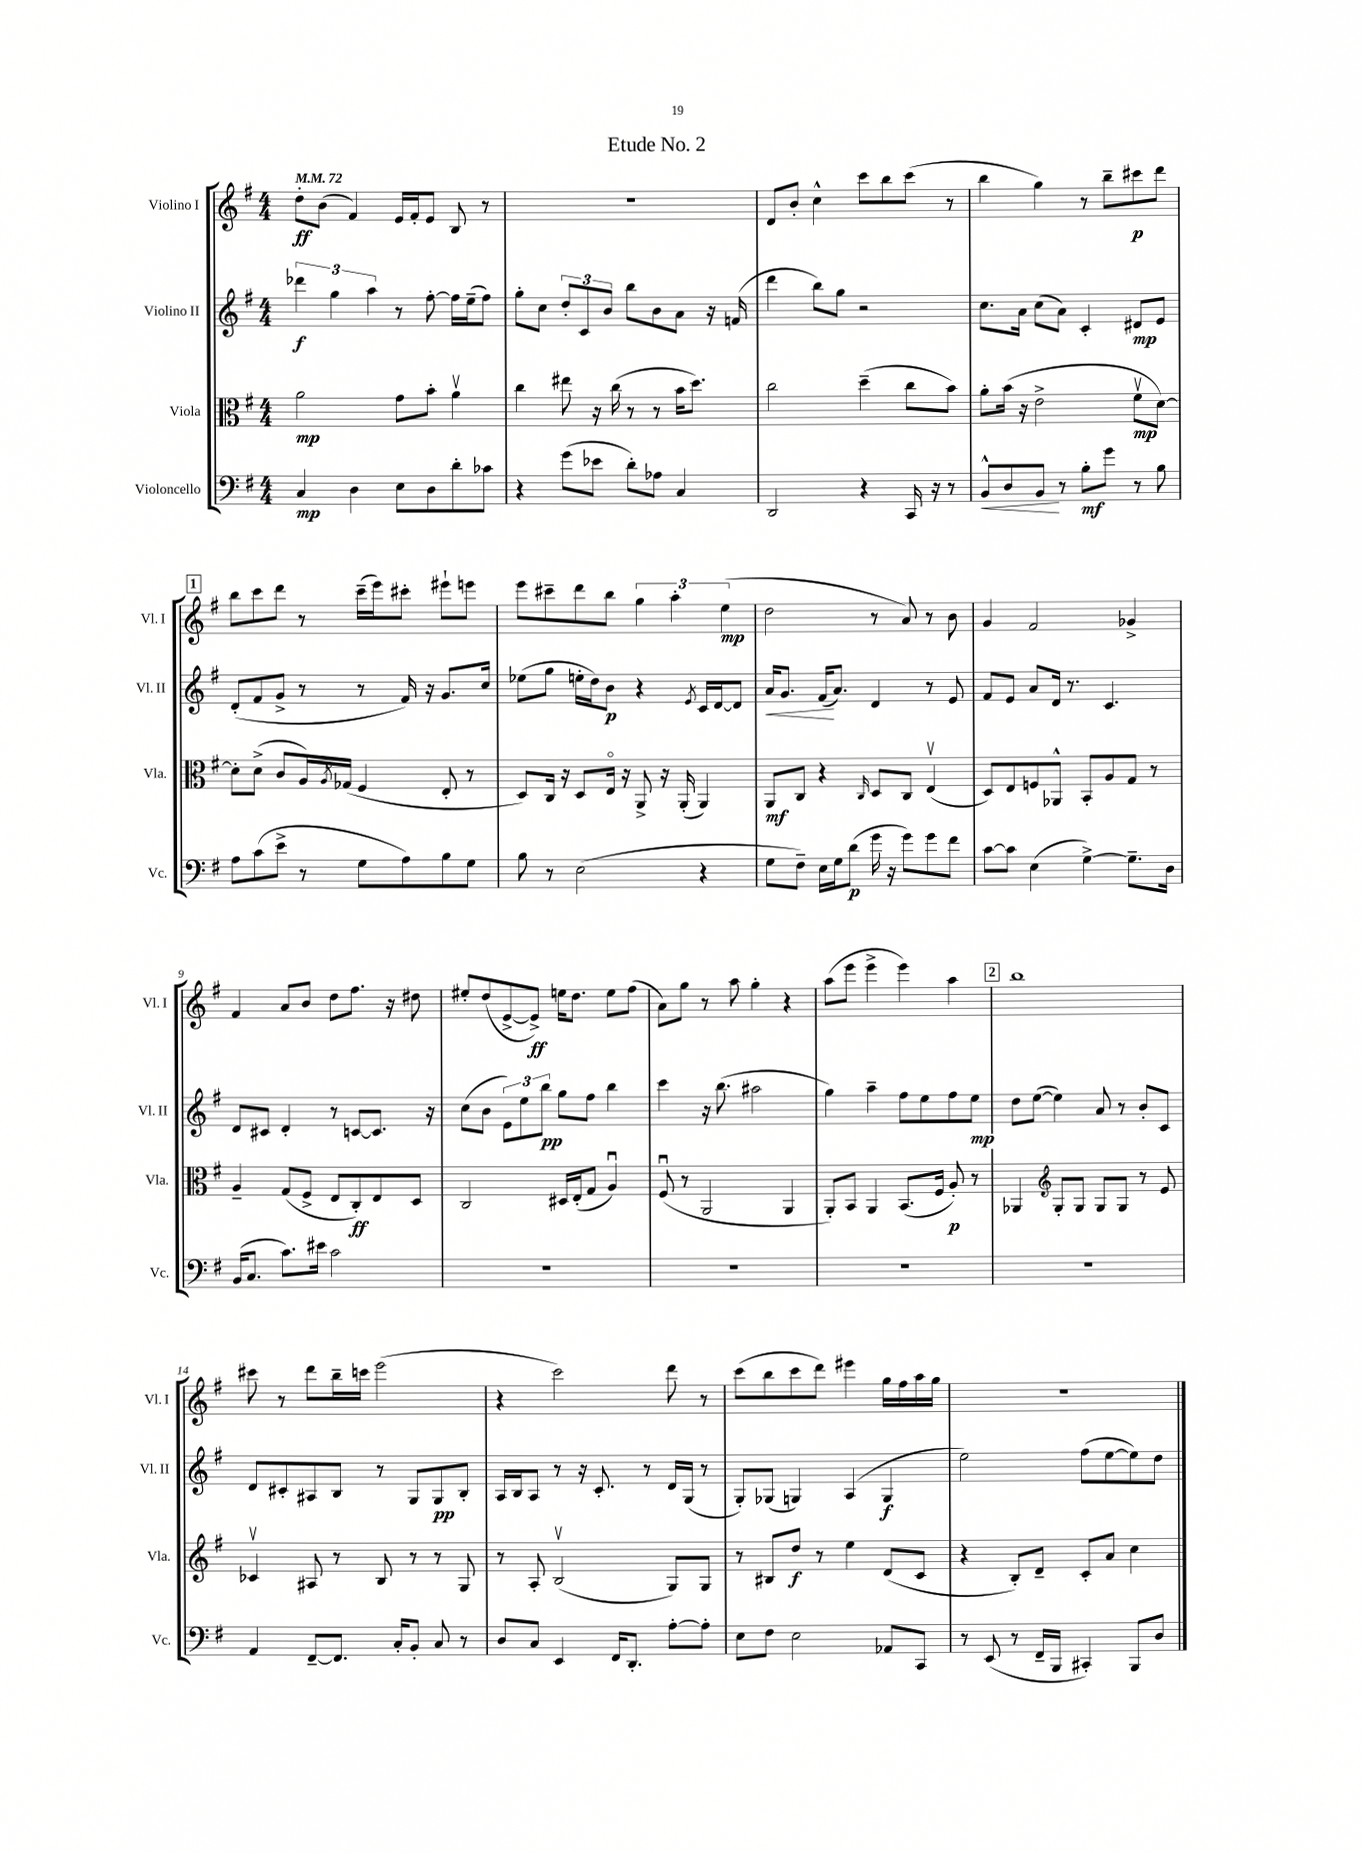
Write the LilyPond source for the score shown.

\header { title = "Etude No. 2" }
<<
\new StaffGroup <<
\new Staff = "s0" \with { instrumentName = "Violino I" shortInstrumentName = "Vl. I" } {
    \clef treble \key g \major \numericTimeSignature \time 4/4 \tempo 4 = 72
    d''8-.\ff b'8( fis'4) e'16 fis'16-. e'8 b8 r8 |
    r1 |
    d'8 b'8-. c''4-^ c'''8 b''8 c'''8( r8 |
    b''4 g''4) r8 b''8-- cis'''8\p d'''8 |
    \mark \markup { \box "1" } b''8 c'''8 d'''8 r8 c'''16--( e'''16) cis'''8-. eis'''8-! e'''8 |
    e'''8 cis'''8-- d'''8 b''8 \tuplet 3/2 { g''4 a''4-. e''4\mp( } |
    d''2 r8 a'8) r8 b'8 |
    g'4 fis'2 ges'4-> |
    fis'4 a'8 b'8 d''8 fis''8. r16 dis''8 |
    eis''8-. d''8( e'8~-> e'8->\ff) e''16 d''8. e''8 fis''8( |
    a'8) g''8 r8 a''8 g''4-. r4 |
    a''8( e'''8 e'''4-> e'''4) a''4 |
    \mark \markup { \box "2" } b''1 |
    cis'''8 r8 d'''8 b''16-- c'''16 e'''2( |
    r4 c'''2) d'''8 r8 |
    c'''8( b''8 c'''8 d'''8) eis'''4 g''16 fis''16 a''16 g''16 |
    r1 \bar "|." |
}
\new Staff = "s1" \with { instrumentName = "Violino II" shortInstrumentName = "Vl. II" } {
    \clef treble \key g \major \numericTimeSignature \time 4/4
    \tuplet 3/2 { des'''4\f g''4 a''4 } r8 fis''8~-. fis''16 e''16--( fis''8) |
    g''8-. c''8 \tuplet 3/2 { d''8-. c'8 b'8 } b''8 b'8 a'8 r16 f'16( |
    d'''4 b''8) g''8 r2 |
    c''8. a'16 c''8( a'8) c'4-. dis'8\mp e'8 |
    \mark \markup { \box "1" } d'8-.( fis'8 g'8-> r8 r8 fis'16) r16 g'8. c''16 |
    ees''8( g''8 e''16-. d''16) b'8\p r4 \acciaccatura { e'8 } c'16 d'16~ d'8 |
    a'16\< g'8. fis'16\!( a'8.) d'4 r8 e'8 |
    fis'8 e'8 a'8 d'16 r8. c'4. |
    d'8 cis'8 d'4-. r8 c'8~ c'8. r16 |
    c''8( b'8 \tuplet 3/2 { e'8) e''8 b''8\pp } g''8 fis''8 b''4 |
    c'''4 r16 b''8.( ais''2 |
    g''4) a''4-- fis''8 e''8 fis''8 e''8\mp |
    \mark \markup { \box "2" } d''8 e''8~( e''4) a'8 r8 b'8-. c'8 |
    d'8 cis'8-. ais8 b8 r8 g8 g8\pp b8-. |
    a16 b16 a8 r8 r16 c'8.-. r8 d'16 g16( r8 |
    g8-.) ges8( g4) a4( g4\f |
    e''2) fis''8( e''8~ e''8) d''8 \bar "|." |
}
\new Staff = "s2" \with { instrumentName = "Viola" shortInstrumentName = "Vla." } {
    \clef alto \key g \major \numericTimeSignature \time 4/4
    a'2\mp g'8 b'8-. a'4\upbow |
    c''4 eis''8 r16 c''16( r8 r8 b'16 d''8.) |
    c''2 d''4--( c''8 b'8) |
    a'8-. b'16( r16 e'2-> fis'8\upbow\mp d'8~) |
    \mark \markup { \box "1" } d'8-. d'8->( c'8 a16) \acciaccatura { a8 } ges16( fis4 e8-. r8 |
    d8) c16 r16 d8 e16\flageolet r16 a,8-> r16 a,16-.( a,4) |
    a,8\mf c8 r4 \grace { c16 } d8 c8 e4\upbow( |
    d8) e8 f8 aes,8-^ b,8-. a8 g8 r8 |
    a4-- g8( fis8-> e8 c8-.\ff) e8 d8 |
    c2 dis16 e16-.( g8 a4\downbow) |
    fis8\downbow( r8 a,2 a,4 |
    a,8-.) b,8 a,4 b,8.( fis16 a8-.\p) r8 |
    \mark \markup { \box "2" } aes,4 \clef treble g8-. g8 g8 g8 r8 e'8 |
    ces'4\upbow ais8 r8 b8 r8 r8 g8 |
    r8 a8-. b2\upbow( g8) g8 |
    r8 bis8 d''8\f r8 e''4 d'8( c'8 |
    r4 b8-.) d'8-- c'8-. a'8 c''4 \bar "|." |
}
\new Staff = "s3" \with { instrumentName = "Violoncello" shortInstrumentName = "Vc." } {
    \clef bass \key g \major \numericTimeSignature \time 4/4
    c4\mp d4 e8 d8 d'8-. ces'8 |
    r4 g'8( ees'8 d'8-.) aes8 c4 |
    d,2 r4 c,16 r16 r8 |
    b,8-^\< d8 b,8\! r8 b8-.\mf g'8 r8 b8 |
    \mark \markup { \box "1" } a8 c'8( e'8-> r8 g8 a8) b8 g8 |
    b8 r8 e2( r4 |
    g8 fis8--) e16 g16 d'8\p( g'16 r16 g'8) g'8 fis'8 |
    c'8~ c'8 e4( g4~->) g8.-- d16 |
    b,16( c8. c'8.) eis'16 c'2 |
    R1 |
    R1 |
    R1 |
    \mark \markup { \box "2" } R1 |
    a,4 fis,8~-- fis,8. c16-. b,8-. c8 r8 |
    d8 c8 e,4 fis,16 d,8.-. a8~-. a8-. |
    e8 fis8 e2 aes,8 c,8 |
    r8 e,8( r8 fis,16-- b,,16 cis,4-.) b,,8 d8 \bar "|." |
}
>>
>>
